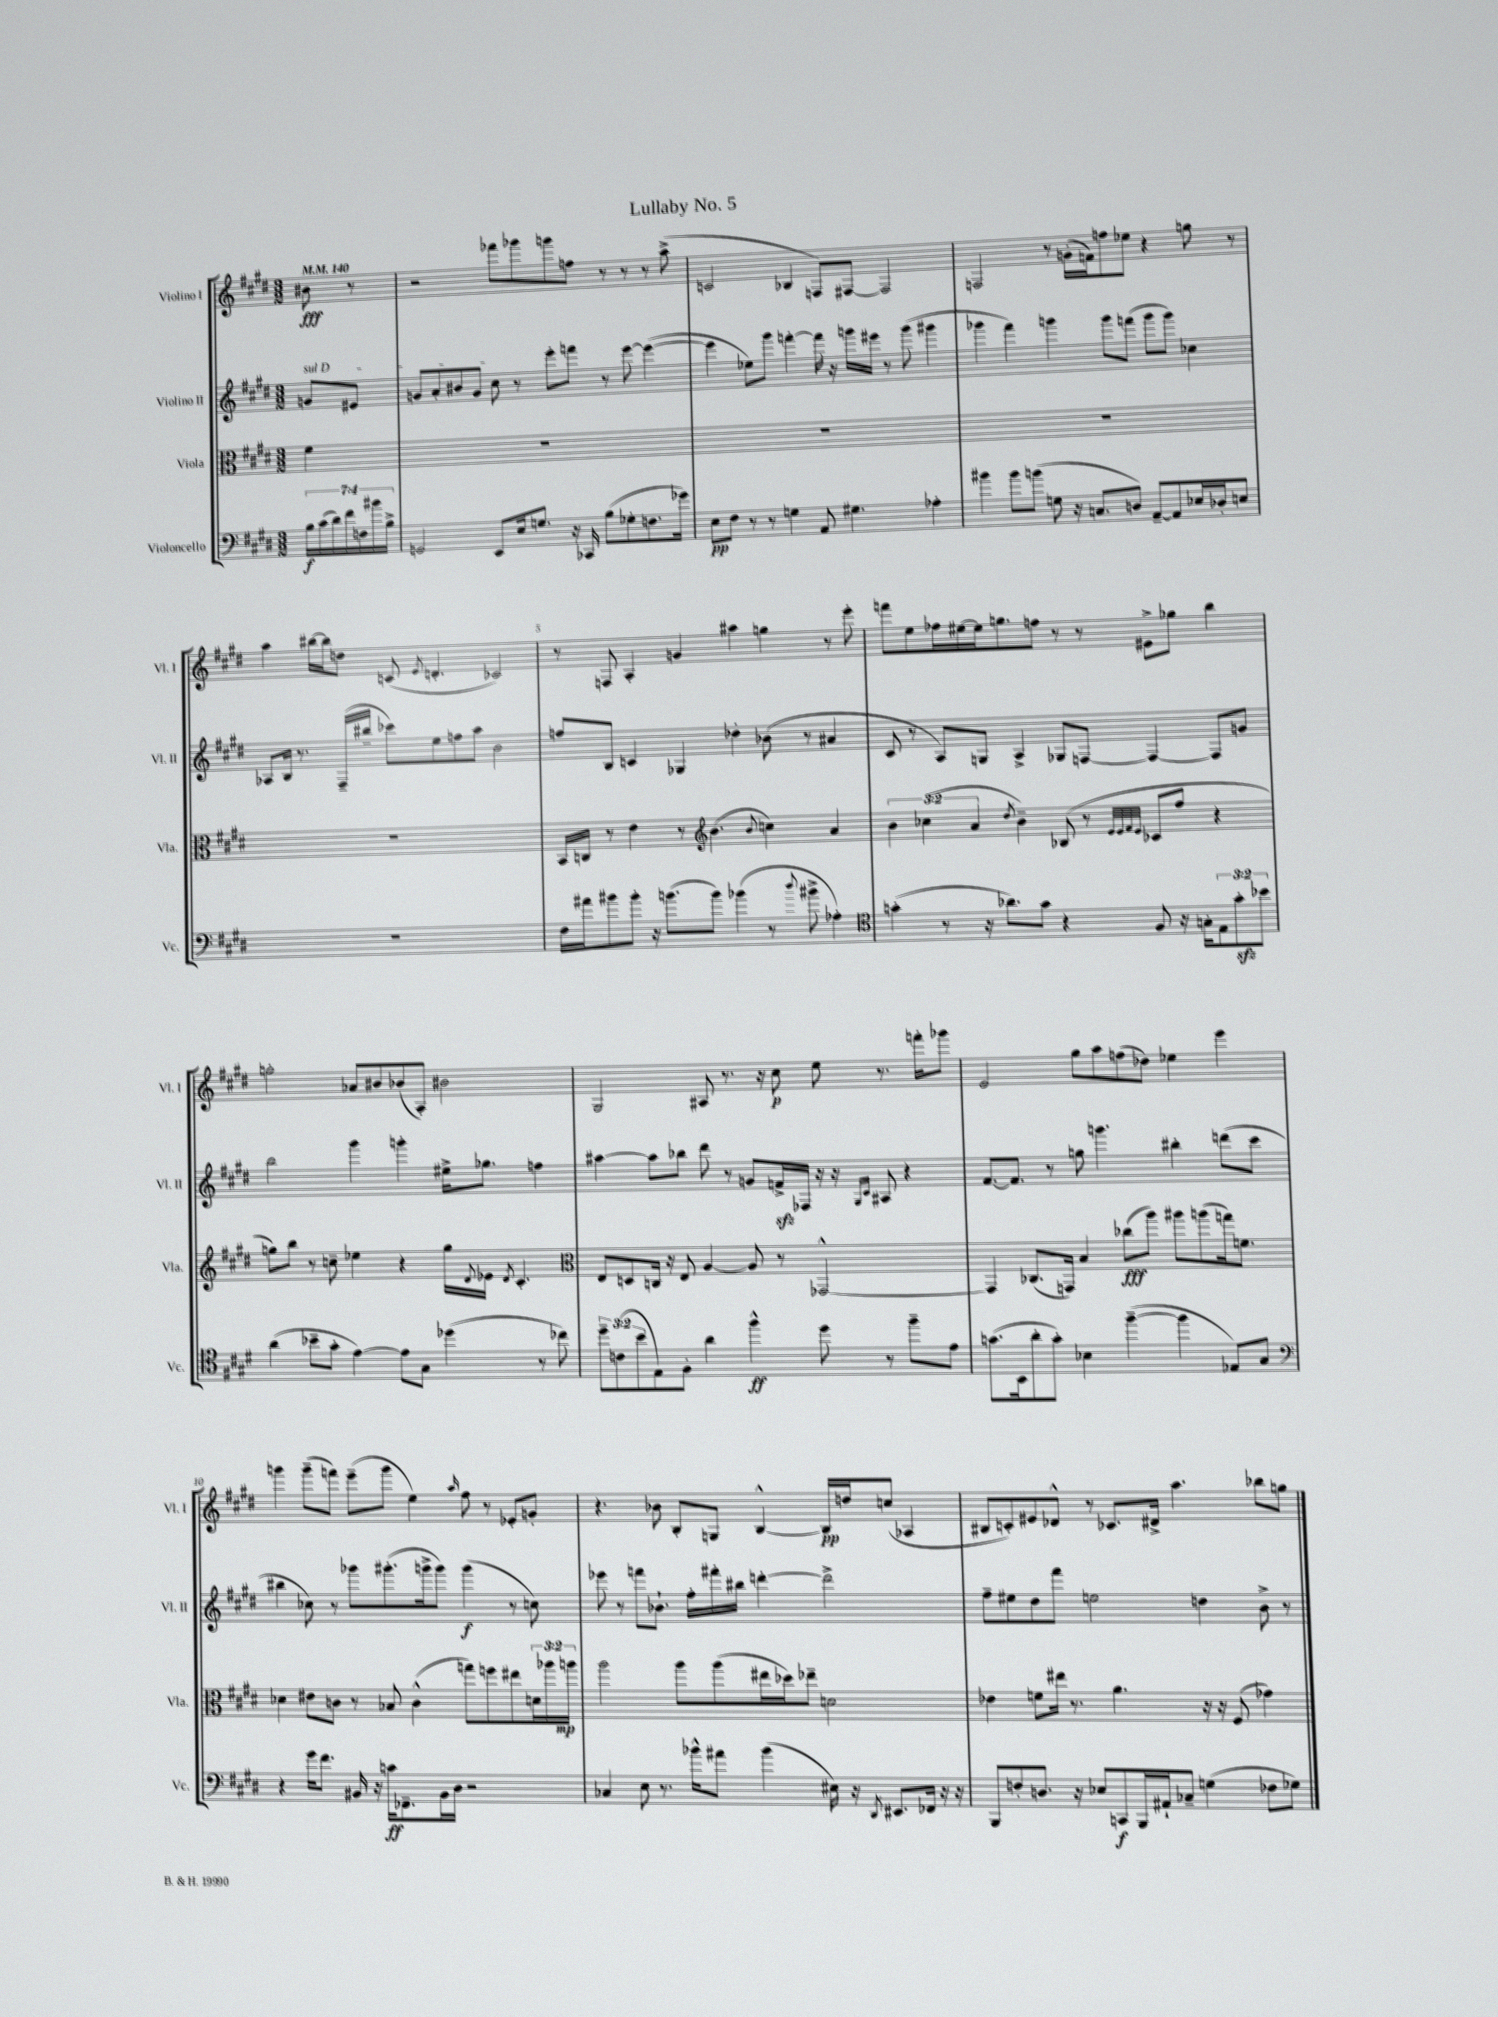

**kern	**kern	**kern	**kern
*staff4	*staff3	*staff2	*staff1
*clefF4	*clefC3	*clefG2	*clefG2
*k[f#c#g#d#]	*k[f#c#g#d#]	*k[f#c#g#d#]	*k[f#c#g#d#]
*M3/2	*M3/2	*M3/2	*M3/2
*MM140	*MM140	*MM140	*MM140
28B	4f#	8g	8b#
(28c#	.	.	.
28d#)	.	.	.
28f#	.	.	.
.	.	8e#	8r
28F	.	.	.
28b#	.	.	.
28B^	.	.	.
=	=	=	=
2GG	1.r	8g	2r
.	.	8a'	.
.	.	8b#	.
.	.	8g	.
8EE	.	8cc#	8fff-
16E	.	8r	8ggg-
8.G	.	.	.
.	.	8eee'	8ggg
16r	.	8fff	8ff
16CC-	.	.	.
(8B	.	8r	8r
8G-'	.	[8eee	8r
8.F	.	(4eee_	8r
.	.	.	(8aa^
16g-)	.	.	.
=	=	=	=
8E	1.r	4eee]	2c
8F#	.	.	.
8r	.	8ee-)	.
8r	.	8ggg#	.
4G	.	[4fff'	4B-
8AA	.	16fff]	8F)
.	.	16r	.
4.G#	.	16ggg	[8F#
.	.	16eee#	.
.	.	8r	2F#]
.	.	(8ggg	.
4A-'	.	4ggg#	.
=	=	=	=
4b#	1.r	4ggg-	2F
8b#	.	4fff#)	.
(8b	.	.	.
8G	.	4ggg	8r
16r	.	.	(16g'
8.C	.	.	16f)
.	.	8ggg	8ff
8D)	.	(8fff	8ee-
[8AA~	.	8ggg	4r
8AA]	.	8ggg)	.
16E-	.	4cc-	8gg
16D-'	.	.	.
8E	.	.	8r
=	=	=	=
1.r	1.r	8A-	4aa
.	.	16B	.
.	.	8.r	.
.	.	.	[16bb#
.	.	.	16bb#]
.	.	(16F#~	8dd
.	.	16bb#~	.
.	.	8ccc-)	(8c
.	.	.	8qe
.	.	8ee	4.d'
.	.	8ff	.
.	.	8aa	.
.	.	2b	2c-)
=	=	=	=
16F#	16BB	8ff	8r
16a#	16C	.	.
8b#	8r	8B	8F
8b#'	4e	4c	4A'
16r	.	.	.
(8.b	.	.	.
.	8r	4G-	4g
*	*clefG2	*	*
8b)	(4.b	.	.
(4b-	.	4dd-'	4aa#
.	8qqb	.	.
8r	4cc)	(8b-	4gg
8qqdd#	.	.	.
8b#^	.	8r	.
4A-')	4a	4a#	8r
.	.	.	8eee'
=	=	=	=
*clefC4	*	*	*
(4g'	6b	8c#	8fff
.	.	8r	8ee
.	(6cc-	.	.
8r	.	8A)	16ff-
.	.	.	[16ee#
.	6a	.	.
16r	.	8G	16ee#]
8.a-)	.	.	8.gg
.	8qdd#	.	.
.	4b~)	4A^	.
8g	.	.	8ff
4r	(8B-	8G-	8r
.	8r	[8F	8r
.	32qqe	.	.
.	32qqe	.	.
.	32qqf#	.	.
.	32qqe	.	.
8F#	8c-	4F_	8e#^
16r	8ff#	.	8gg-
16G'	.	.	.
12E	4r	8F]	4bb
12g'	.	.	.
.	.	8g	.
12b-	.	.	.
=	=	=	=
(4a	8gg)	2bb	2gg'
.	8bb	.	.
8b-~	8r	.	.
8g#'	8cc~	.	.
[4e)	4ee-	4ggg#	8a-
.	.	.	8b#
8e]	4r	4ggg'	(8b-
8G#	.	.	8A')
(4dd-	16gg	16ee#^	2b#
.	8qqd#	.	.
.	16e-	8.gg-	.
.	8qd#	.	.
.	4.c#'	.	.
8r	.	4ff	.
8cc-)	.	.	.
=	=	=	=
*	*clefC3	*	*
12dd#~	8E	[4aa#	2G#
(12c	.	.	.
.	8D	.	.
12b	.	.	.
8E)	16C	8aa#]	.
.	16r	.	.
8F#'	8E	8bb-	.
4a	[4A	8ddd#	8A#
.	.	8r	8.r
4ff#^^	8A]	8g	.
.	.	.	16r
.	8r	16f^	8cc#
.	.	16F-	.
8dd#	[2GG-^^	16r	8ee
.	.	16r	.
.	.	16qqG#	.
.	.	16qqc#	.
8r	.	8A#	8.r
8ff#~	.	4r	.
.	.	.	16fff'
8e	.	.	8ggg-
=	=	=	=
(8.g	4GG-]	[8.f#	2e
16BB	.	8.f#]	.
8a'	(8.C-	.	.
8g')	.	8r	.
.	16GG)	.	.
4B-	4B	8gg	8gg#
.	.	4.ggg	8aa
([4ff#~	(8cc-	.	(8ff
.	8aa)	.	8dd-)
4ff#]	8aa#	4bb#'	4ee-
.	(8aa	.	.
8E-)	16gg)	(8ddd	4eee
.	8.f	.	.
8G#	.	8ccc#	.
=	=	=	=
*clefF4	*	*	*
4r	4d-	4bb#	4ggg
16g#	8e#	8cc-)	(8ggg~
8.f#	.	.	.
.	8c	8r	8fff)
16BB#	8r	8ggg-	(8eee~
16r	.	.	.
16c	8B-	(8.ggg#'	8ggg
8.FF-~	.	.	.
.	(4c^^	.	4ee)
.	.	16ggg^	.
16BB#	.	8ggg)	.
16D#	.	.	.
.	.	.	16qqaa
2r	8gg)	(4ggg	8ff#
.	8ff	.	8r
.	8ee#	8r	8e-'
.	24d	8cc)	8g'
.	24aa-	.	.
.	24aa	.	.
=	=	=	=
4C-	2aa	8eee-	4.r
.	.	8r	.
8E	.	8fff	.
8.r	.	8.b-`	8b-
.	8aa	.	8B'
16b-^^	.	16ff#'	.
8a#	(8aa	16fff#'	8G
.	.	16bb#	.
(4b-	16ee#	[4ddd'	[4B^^
.	16dd-)	.	.
.	8ee-~	.	.
16E#)	2d	2ddd^]	16B]
16r	.	.	16dd
8qDD#	.	.	.
8.EE#	.	.	(8cc
.	.	.	4A-
16FF-	.	.	.
16r	.	.	.
16r	.	.	.
=	=	=	=
8BBB	4e-	8ff#~	8B#
8F'	.	8ee#	8c')
8.D	8f	8dd#	8e#
.	16ee#	8fff#	8d-^^
16r	8.r	.	.
8E-	.	2ee	8r
8CC	4.a	.	8.c-
16BBB	.	.	.
16AA#`	.	.	16d#^
8C-~	.	.	4.aa
(4G	16r	4dd	.
.	16r	.	.
.	(8F#	.	.
8F-	4g-)	8b^	8bb-
8G-)	.	8r	8gg
==	==	==	==
*-	*-	*-	*-
